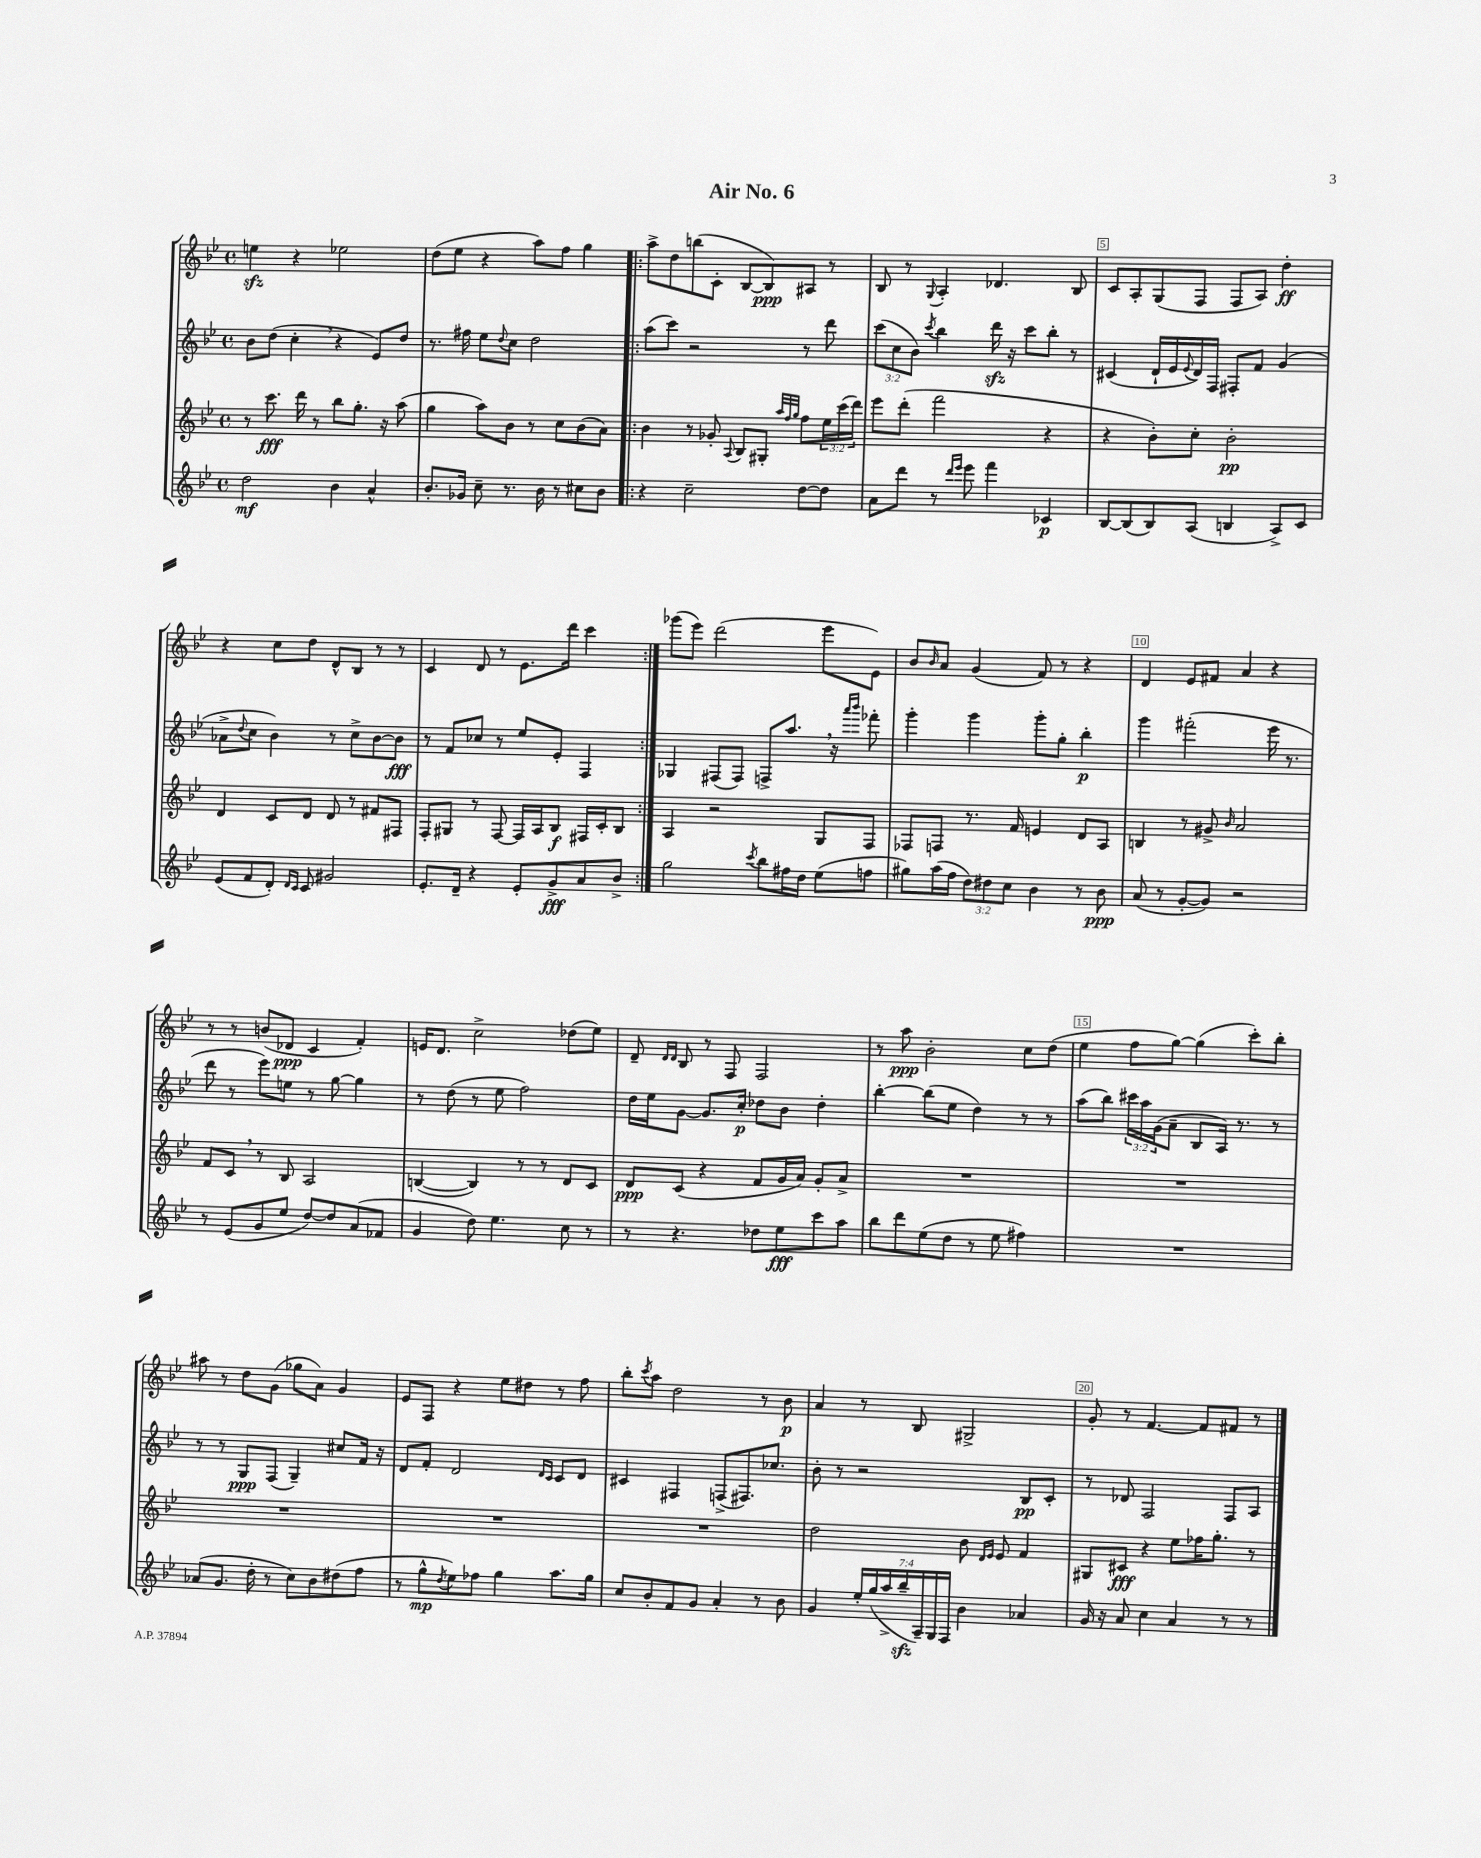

**kern	**kern	**kern	**kern
*staff4	*staff3	*staff2	*staff1
*clefG2	*clefG2	*clefG2	*clefG2
*k[b-e-]	*k[b-e-]	*k[b-e-]	*k[b-e-]
*M4/4	*M4/4	*M4/4	*M4/4
*met(c)	*met(c)	*met(c)	*met(c)
2dd	8r	8b-	4ee
.	8.ccc	(8dd	.
.	.	4cc'	4r
.	16ddd	.	.
.	8r	.	.
4b-	8bb-	4r	2ee-
.	8.gg'	.	.
4a^^	.	8e-)	.
.	16r	.	.
.	(8aa	8dd	.
=	=	=	=
8.b-'	4gg	8.r	(8dd
.	.	.	8ee-
16g-	.	16ff#	.
8cc~	8aa)	8ee-	4r
.	.	8qqdd	.
8.r	8b-	8cc	.
.	8r	2dd	8aa)
16b-	.	.	.
8r	8cc	.	8ff
8cc#	(8b-	.	4gg
8b-	8a)	.	.
=!|:	=!|:	=!|:	=!|:
4r	4b-	(8aa	8aa^
.	.	8ccc)	8dd
2cc~	8r	2r	(8bb
.	8g-'	.	8c'
.	8qqA	.	.
.	8B-	.	[8B-
.	8G#'	.	8B-])
.	32qqaa	.	.
.	32qqff	.	.
.	32qqgg	.	.
[8dd	8ff	8r	8A#
8dd]	24ee-	8ddd	8r
.	(24ccc	.	.
.	24ddd)	.	.
=	=	=	=
8a	8eee-	(12ccc	8B-
.	.	12cc	.
8ddd	(8ddd'	.	8r
.	.	12b-)	.
.	.	8qccc	8qqG
8r	2fff	4bb-	4A'
16qqddd	.	.	.
16qqeee-	.	.	.
8eee-	.	.	.
4fff	.	16ddd	4.d-
.	.	16r	.
.	.	8ccc	.
4c-	4r	8bb-'	.
.	.	8r	8B-
=	=	=	=
[8B-	4r	(4c#	8c
(8B-]	.	.	8A'
8B-)	8b-')	16d`	(8G
.	.	16e-	.
.	.	8qqe-	.
(8A	8cc'	16d)	8F
.	.	16F	.
4B	2b-'	8F#'	8F
.	.	8f	8A)
8A^)	.	(4g	4dd'
8c	.	.	.
=	=	=	=
(8e-	4d	8a-^	4r
.	.	8qqdd	.
8f	.	8cc	.
8d')	8c	4b-)	8cc
16qqd	.	.	.
16qqc	.	.	.
8c	8d	.	8dd
2g#	8d	8r	8d^^
.	8r	8cc^	8B-
.	8f#	[8b-	8r
.	8F#	8b-]	8r
=	=	=	=
8.e-'	8F'	8r	4c
.	8G#	8f	.
16d~	.	.	.
4r	8r	8cc-	8d
.	[8F	8r	8r
8e-'	16F]	8ee-	8.e-
.	16A	.	.
8g^	8B-	8e-'	.
.	.	.	16ddd
8a	16F#	4F	4ccc
.	16c'	.	.
8b-^	8B-	.	.
=:|!	=:|!	=:|!	=:|!
2gg	4A	4G-	(8ggg-
.	.	.	8eee-)
.	2r	(8F#	(2ddd
.	.	8F#)	.
8qccc	.	.	.
8bb-	.	8F^	.
16ff#	.	8.aa	.
16dd	.	.	.
(8ee-	8G	.	8eee-
.	.	16r	.
.	.	16qqaaa	.
.	.	16qqbbb-	.
8ff	8F	8fff-'	8e-)
=	=	=	=
8gg#)	8F-	4ggg'	8b-
.	.	.	16qqb-
(16aa	8F	.	8a
16ff	.	.	.
12dd)	8.r	4ggg	(4g
12dd#	.	.	.
12cc	.	.	.
.	16f	.	.
4b-	4e	8ggg'	8f)
.	.	8gg'	8r
8r	8d	4bb-'	4r
8b-	8A	.	.
=	=	=	=
(8a	4B	4ggg	4d
8r	.	.	.
[8g'	8r	(2fff#'	8e-
8g])	8g#^	.	8f#
.	16qqb-	.	.
2r	2a	.	4a
.	.	16eee-	4r
.	.	8.r	.
=	=	=	=
8r	8f	8ddd	8r
(8e-	8c	8r	8r
8g	8r	8eee-)	(8b
8ee-	8B-	8ee	8d-
[8dd)	2A	8r	4c
8dd]	.	[8gg	.
(8a	.	4gg]	4f')
8f-	.	.	.
=	=	=	=
4g	([4B	8r	16e
.	.	.	8.d
.	.	(8dd	.
8dd)	4B])	8r	2cc^
4.ee-	.	8ee-	.
.	8r	2ff)	.
.	8r	.	.
8cc	8d	.	(8dd-
8r	8c	.	8ee-)
=	=	=	=
8r	8d	16dd	8d~
.	.	16ee-	.
.	.	.	16qqd
.	.	.	16qqd
4.r	(8c	[8g	8B-
.	4r	8.g]	8r
.	.	.	8F
.	.	16cc'	.
8dd-	8f	8dd-	2F
8ee-	16g	8b-	.
.	16a)	.	.
8ccc	8g'	4dd-'	.
8aa	8a^	.	.
=	=	=	=
8bb-	1r	[4bb-'	8r
8ddd	.	.	8aa
(8ee-	.	(8bb-]	2b-'
8dd	.	8ee-	.
8r	.	4dd)	.
8ee-	.	.	.
4ff#)	.	8r	8cc
.	.	8r	(8dd
=	=	=	=
1r	1r	(8aa	4ee-
.	.	8bb-)	.
.	.	24ccc#	8ff
.	.	24aa	.
.	.	(24g	.
.	.	8a~	[8gg)
.	.	8B-	(4gg]
.	.	16A)	.
.	.	8.r	.
.	.	.	8ccc')
.	.	8r	8bb-'
=	=	=	=
(8a-	1r	8r	8aa#
8.g	.	8r	8r
.	.	8G	8dd
16dd'	.	.	.
8r	.	(8F	(8g
8cc)	.	4G~)	8gg-
8b-	.	.	8a)
(8dd#	.	8cc#	4g
8ff	.	16f	.
.	.	16r	.
=	=	=	=
8r	1r	8d	8e-
8gg^^	.	8f'	8F
8qdd	.	.	.
8ee-)	.	2d	4r
8ff-	.	.	.
4gg	.	.	8ee-
.	.	.	8dd#
.	.	16qqd	.
.	.	16qqc	.
8.aa	.	8c	8r
.	.	8d	8ff
16gg	.	.	.
=	=	=	=
8cc	1r	4c#	8bb-'
.	.	.	8qccc
8b-'	.	.	8aa
8f	.	4F#	2dd
8g	.	.	.
4a'	.	(8F^	.
.	.	8.F#)	.
8r	.	.	8r
.	.	8.cc-	.
8b-	.	.	8b-
=	=	=	=
4g	2dd	8b-'	4a
.	.	8r	.
28ee-'	.	2r	8r
(28gg	.	.	.
28aa^	.	.	.
28bb-~	.	.	.
.	.	.	8B-
28A~)	.	.	.
28G	.	.	.
28F	.	.	.
4b-	8b-	.	2G#^
.	16qqd	.	.
.	16qqe-	.	.
.	8e-	.	.
4a-	4f	8B-	.
.	.	8c'	.
=	=	=	=
16g	8G#	8r	8g'
16r	.	.	.
8a	8c#	8d-	8r
4cc	4r	2F	[4.f
4a	8ee-	.	.
.	16ff-	.	8f]
.	8.gg'	.	.
8r	.	8F	8f#
8r	8r	8A	8r
==	==	==	==
*-	*-	*-	*-
